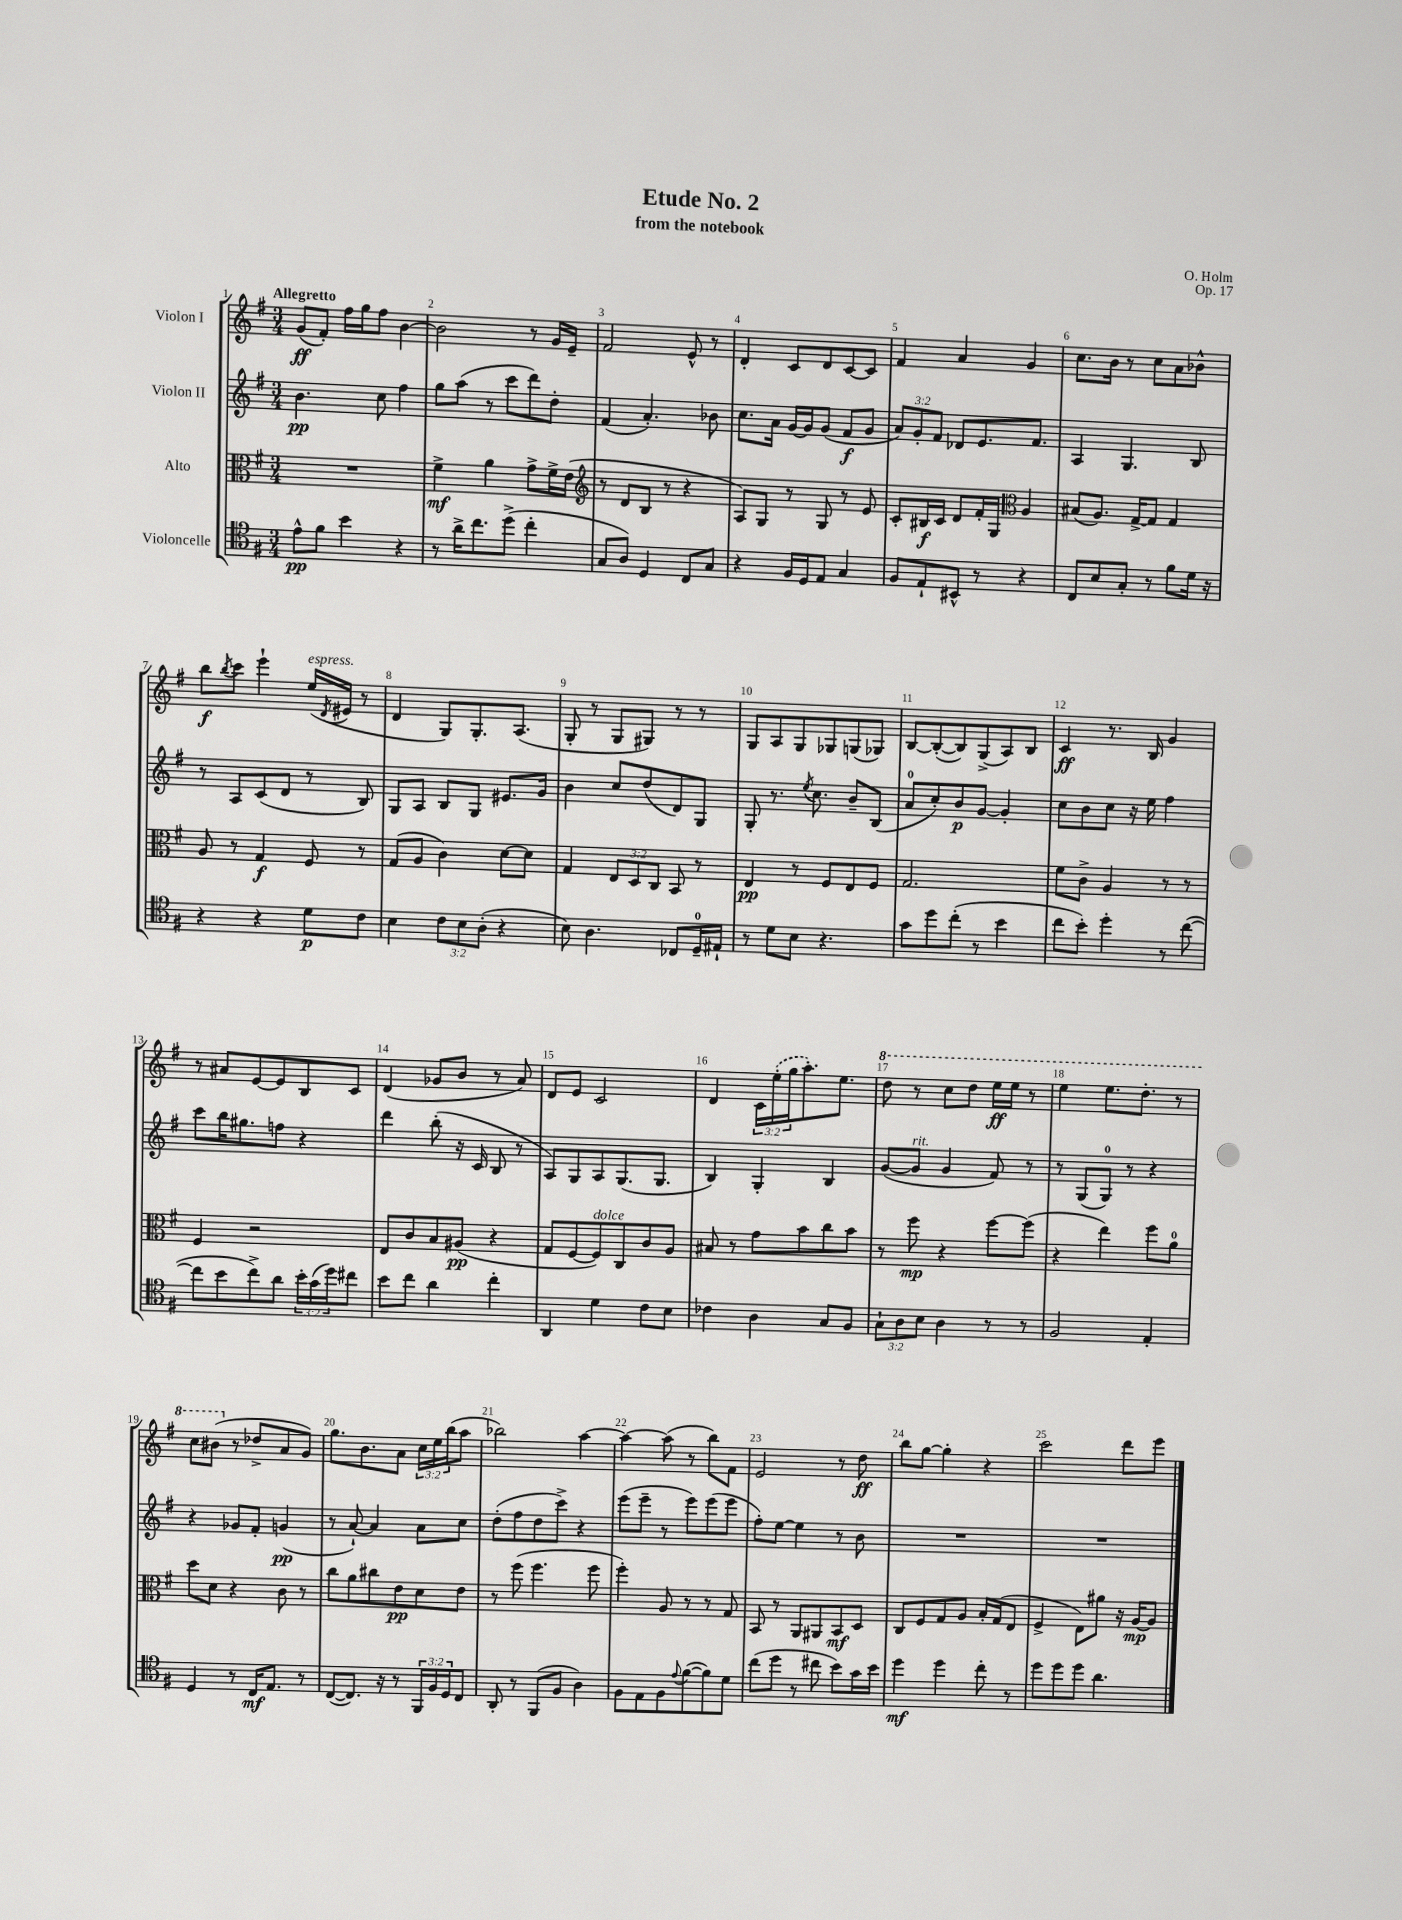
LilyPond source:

\header { title = "Etude No. 2" composer = "O. Holm" subtitle = "from the notebook" opus = "Op. 17" }
<<
\new StaffGroup <<
\new Staff = "s0" \with { instrumentName = "Violon I" } {
    \clef treble \key g \major \numericTimeSignature \time 3/4 \override Staff.TupletNumber.text = #tuplet-number::calc-fraction-text \tempo "Allegretto"
    g'8\ff( fis'8-.) fis''16 g''16 fis''8 b'4~ |
    b'2 r8 g'16 e'16-- |
    fis'2 e'8-^ r8 |
    d'4-. c'8 d'8 c'8~ c'8 |
    fis'4 a'4 g'4 |
    c''8. b'16 r8 c''8 a'8 bes'8-^ |
    b''8\f \acciaccatura { b''8 } c'''8 e'''4-! e''16^\markup { \italic "espress." }( \acciaccatura { d'8 } eis'16 r8 |
    d'4 g8) g8.-. a8.( |
    g8-. r8 g8 gis8) r8 r8 |
    g8 a8 g8 ges8 g8( ges8) |
    b8~ b8~-.( b8) g8->( a8) b8 |
    c'4\ff r8. b16 g'4 |
    r8 ais'8 e'8~ e'8 b8 c'8 |
    d'4( ges'8 b'8 r8 a'8) |
    d'8 e'8 c'2 |
    d'4 \tuplet 3/2 { c'16 \once \slurDashed e''16-.( g''16 } a''8.-.) e''8. |
    \ottava #1 d'''8 r8 c'''8 d'''8 e'''16\ff e'''16 r8 |
    e'''4 e'''8. d'''8.-. r8 |
    c'''8 bis''8( \ottava #0 r8 des''8-> a'8 g'8) |
    g''8. b'8. a'8 \tuplet 3/2 { c''16 e''16 b''16( } a''8 |
    bes''2) a''4~ |
    a''4~ a''8( r8 b''8) fis'8 |
    e'2 r8 d''8\ff |
    b''8 g''8~ g''4-. r4 |
    c'''2 d'''8 e'''8 \bar "|." |
}
\new Staff = "s1" \with { instrumentName = "Violon II" } {
    \clef treble \key g \major \numericTimeSignature \time 3/4 \override Staff.TupletNumber.text = #tuplet-number::calc-fraction-text
    b'4.\pp c''8 fis''4 |
    g''8 a''8( r8 c'''8 d'''8) d''8-. |
    fis'4( a'4.-.) bes'8 |
    c''8. a'16 g'16~ g'16 g'8( fis'8\f g'8 |
    \tuplet 3/2 { a'8) g'8-. fis'8 } des'8 e'8. fis'8. |
    a4 g4. b8 |
    r8 a8 c'8( d'8 r8 b8) |
    g8 a8 b8 g8 eis'8. g'16 |
    b'4 c''8 d''8( d'8) g8 |
    g8-. r8. \acciaccatura { e''8 } c''8. b'8-- b8( |
    a'8-0 c''8-.) b'8\p g'8~ g'4-. |
    c''8 b'8 c''8 r16 e''16 fis''4 |
    c'''8 b''16 gis''8. f''8 r4 |
    d'''4 b''8-.( r16 c'16 b8 r8 |
    a8) g8 a8 g8.( g8. |
    b4) g4-. b4 |
    g'8~( g'8^\markup { \italic "rit." } g'4 fis'8) r8 |
    r8 g8( g8-0) r8 r4 |
    r4 ges'8 fis'8-. g'4\pp( |
    r8 a'8~-!) a'4 a'8 c''8 |
    d''8-.( fis''8 d''8 c'''8->) r4 |
    e'''8( e'''8-- r8 e'''8) e'''8( e'''8 |
    fis''8-.) e''8~ e''4 r8 b'8 |
    R2. |
    R2. \bar "|." |
}
\new Staff = "s2" \with { instrumentName = "Alto" } {
    \clef alto \key g \major \numericTimeSignature \time 3/4 \override Staff.TupletNumber.text = #tuplet-number::calc-fraction-text
    R2. |
    fis'4->\mf a'4 g'8-> fis'16-> e'16( |
    \clef treble r8 d'8 b8 r8 r4 |
    a8) g8 r8 g8 r8 e'8 |
    c'8-. bis16\f c'16 d'8 fis'16-. g16 \clef alto a4 |
    bis8( a8.) g16~-> g8 g4 |
    a8 r8 g4\f fis8 r8 |
    g8( a8 c'4) d'8~ d'8 |
    g4 \tuplet 3/2 { e8 d8 c8 } b,8 r8 |
    e4\pp r8 fis8 e8 fis8 |
    g2. |
    fis'8 c'8-> a4 r8 r8 |
    fis4 r2 |
    e8 c'8 b8 ais8\pp( r4 |
    g8 fis8~ fis8^\markup { \italic "dolce" }) c8 c'8 a8 |
    bis8 r8 g'8 b'8 c''8 b'8 |
    r8 fis''8\mp r4 fis''8~ fis''8( |
    r4 e''4) fis''8 a'8-0 |
    d''8 d'8 r4 c'8 r8 |
    c''8 a'8 cis''8 e'8\pp d'8 e'8 |
    r8 fis''8( fis''4. fis''8 |
    fis''4-.) a8 r8 r8 g8 |
    b,8 r8 a,8 ais,8 b,8\mf d8 |
    c8 fis8 g8 a8 b16-. g16( e8 |
    fis4-> e8) ais'8 r16 a16~\mp a8 \bar "|." |
}
\new Staff = "s3" \with { instrumentName = "Violoncelle" } {
    \clef tenor \key g \major \numericTimeSignature \time 3/4 \override Staff.TupletNumber.text = #tuplet-number::calc-fraction-text
    e'8-^\pp fis'8 b'4 r4 |
    r8 a'16-> c''8. d''8->( c''4-. |
    g8 a8) d4 c8 g8 |
    r4 fis16 d16 e8 g4 |
    fis8 e8-! bis,8-^ r8 r4 |
    c8 b8 g8-. r8 fis'8 d'16 r16 |
    r4 r4 d'8\p c'8 |
    b4 \tuplet 3/2 { c'8 b8 a8-.( } r4 |
    b8) a4. ces8 d16-0-- eis16-! |
    r8 d'8 b8 r4. |
    g'8 d''8 c''8-.( r8 b'4 |
    c''8 b'8-.) d''4-. r8 c''8~( |
    c''8 b'8 c''8->) a'8 \tuplet 3/2 { b'16-. g'16( d''16) } cis''8 |
    b'8 c''8 a'4 c''4-. |
    a,4 d'4 c'8 b8 |
    ces'4 a4 g8 fis8 |
    \tuplet 3/2 { g8-! a8 b8 } a4 r8 r8 |
    fis2 e4-. |
    d4 r8 c16\mf e8. r8 |
    c8~( c8.) r16 r8 \tuplet 3/2 { fis,16 fis16 d16 } c8 |
    a,8-. r8 fis,8( fis8 a4) |
    fis8 e8 fis8 \appoggiatura { e'8 } fis'8~( fis'8) d'8 |
    c''8( d''8 r8 cis''8 b'8) g'16 b'16 |
    d''4\mf d''4 c''8-. r8 |
    d''8 d''8 d''8 a'4. \bar "|." |
}
>>
>>
\layout { \context { \Score \override BarNumber.break-visibility = ##(#f #t #t) barNumberVisibility = #all-bar-numbers-visible } }
